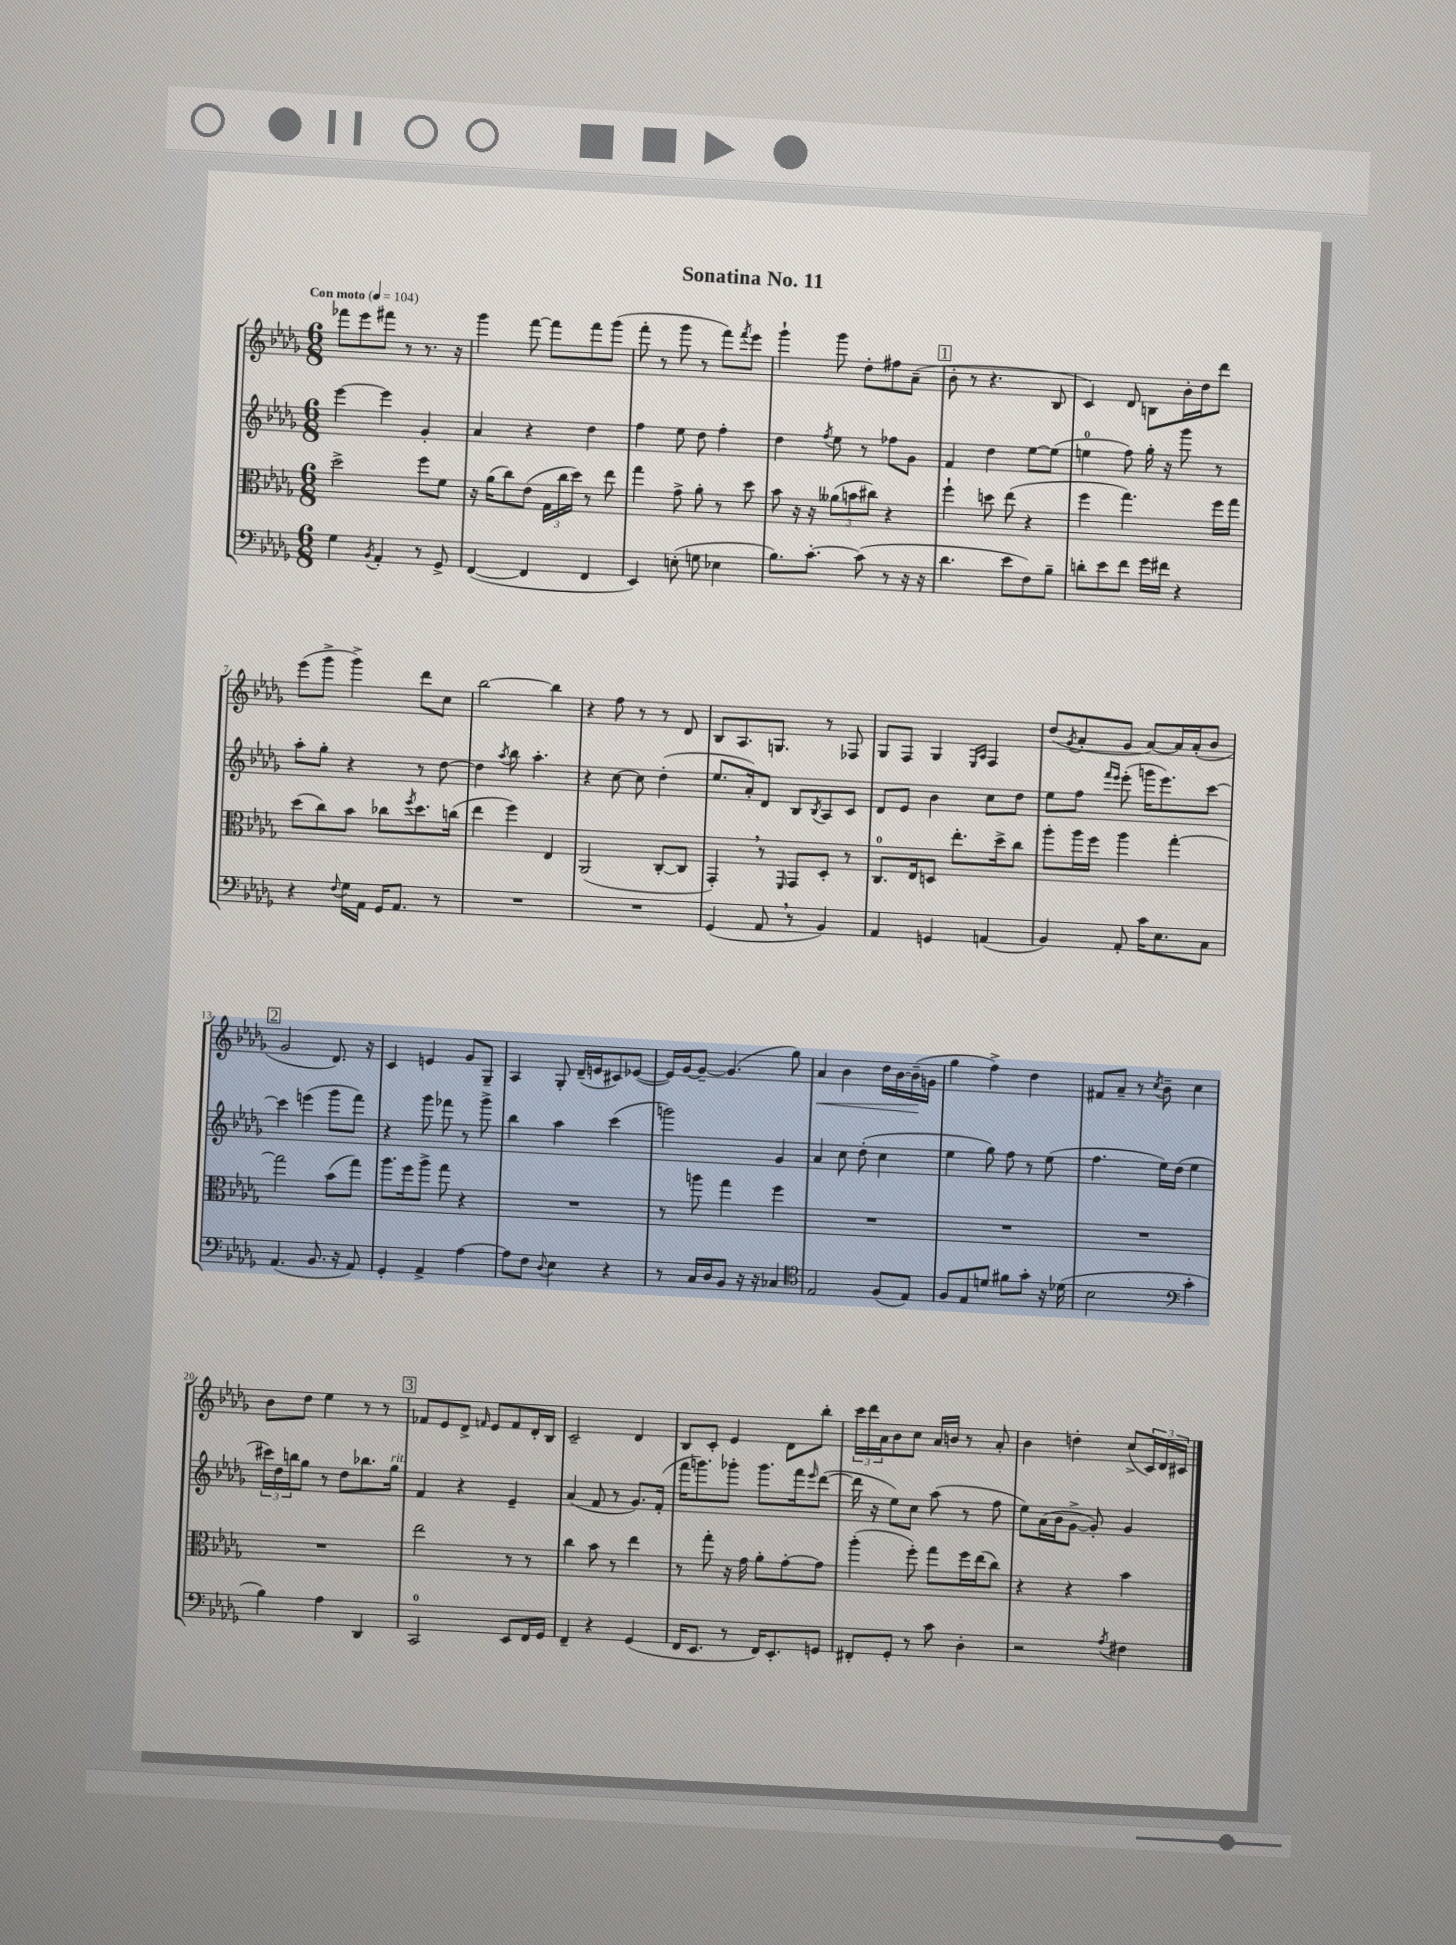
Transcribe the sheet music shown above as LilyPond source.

\header { title = "Sonatina No. 11" }
<<
\new StaffGroup <<
\new Staff = "s0" {
    \clef treble \key des \major \numericTimeSignature \time 6/8 \tempo "Con moto" 4 = 104
    fes'''8 ees'''8 fis'''8 r8 r8. r16 |
    ges'''4 f'''8~ f'''8 f'''8 ges'''8( |
    f'''8-. r8 ges'''8 r8 f'''8) \acciaccatura { f'''8 } ees'''8 |
    ges'''4-! ges'''8 des''8-. fis''8 aes'8--( |
    \mark \markup { \box "1" } bes'8-. r8 r4. bes8 |
    c'4) des'8 b8 bes'16-. des''16 des'''8 |
    ees'''8( ges'''8-> ges'''4->) des'''8 c''8 |
    bes''2~ bes''4 |
    r4 f''8 r8 r8 des'8 |
    bes8 aes8. g8. r8 fes8 |
    ges8 f8 ges4 \grace { ees16 aes16 } f4 |
    des''8( \acciaccatura { ges'8 } aes'8-. ges'8 aes'8~) aes'16 aes'16-.( bes'8 |
    \mark \markup { \box "2" } ges'2 des'8.) r16 |
    c'4 e'4 ges'8 ges8-- |
    aes4 ges8-. des'16--( e'16 cis'8) ees'8~( |
    ees'16) ges'16~ ges'8~-- ges'4.( ges''8) |
    aes'4\< bes'4 des''16 bes'16~ bes'16--\!( g'16 |
    ges''4 f''4->) des''4 |
    fis'8 aes'8-- r8 \acciaccatura { c''8 } bes'8-- c''4 |
    bes'8 des''8 ees''4 r8 r8 |
    \mark \markup { \box "3" } fes'8 ees'8 des'8-> \grace { f'16 } ees'8 f'8 des'16-. bes16 |
    c'2-- des'4 |
    bes8 c'8-. ees'4 des'8 bes''8-. |
    \tuplet 3/2 { c'''16 des'''16 aes'16 } bes'8 c''8 aes'16 b'16 r8 aes'8-. |
    bes'4 d''4-. c''8->( \tuplet 3/2 { c'16) des'16 cis'16 } \bar "|." |
}
\new Staff = "s1" {
    \clef treble \key des \major \numericTimeSignature \time 6/8
    ees'''4~ ees'''4 ges'4-. |
    aes'4 r4 des''4 |
    f''4 ees''8 des''8 f''4-. |
    des''4 \acciaccatura { f''8 } ees''8 r8 fes''8 ges'8 |
    \mark \markup { \box "1" } f'4 des''4 ees''8~ ees''8( |
    e''4-0 f''8) ges''16-. r16 ges'''8 r8 |
    aes''8-. ges''8-. r4 r8 des''8~ |
    des''4 \acciaccatura { aes''8 } bes''8 aes''4.-. |
    r4 c''8~ c''8 des''4-.( |
    ees''8. aes'16-.) des'8 bes8 \acciaccatura { bes8 } aes8 c'8 |
    des'8 ees'8 bes'4 c''8 des''8 |
    ees''8 f''8 \grace { f'''16 ees'''16 } ees'''8-.( g'''16 ees'''8.) c'''8~ |
    \mark \markup { \box "2" } c'''4 e'''4( ges'''8 f'''8) |
    r4 ges'''8 fes'''8 r8 ges'''8-> |
    bes''4 aes''4 c'''4( |
    g'''2) ges'4 |
    aes'4 c''8 des''8-.( c''4 |
    ees''4 ges''8) f''8 r8 ees''8( |
    f''4. ees''16) des''16( ees''4 |
    \tuplet 3/2 { cis'''16) des''16 b''16 } ges''8 r8 des''8 bes''8. ges''16^\markup { \italic "rit." } |
    \mark \markup { \box "3" } f'4 r4 ees'4-- |
    aes'4( f'8 r8 ges'8.) f'16-.( |
    f'''16 g'''8.) ges'''8-. ges'''8. f'''16 \grace { ees'''16 } des'''8~( |
    des'''16 r16 ees''8) c''8 aes''8( r8 f''8 |
    ees''8) aes'16( bes'16 ges'8~-> ges'8-.) ges'4 \bar "|." |
}
\new Staff = "s2" {
    \clef alto \key des \major \numericTimeSignature \time 6/8
    des''2-> f''8 f'8 |
    r16 aes'16( c''8) ees'8( \tuplet 3/2 { ges16 c''16 des''16) } r8 ees''8 |
    ges''4 ges'8-> aes'8-. r8 des''8 |
    bes'8 r16 r16 \tuplet 3/2 { aeses'8( b'8 cis''8) } r4 |
    \mark \markup { \box "1" } f''4-! d''8 ees''8( r4 |
    f''4 ges''4.) f''16 ges''16 |
    des''8( c''8) bes'8 ces''8 \acciaccatura { f''8 } des''8. c''16( |
    ees''4 f''4) ees4 |
    aes,2( c8~-. c8 |
    ges,4-.) \breathe r8 \grace { f,16 } ges,8 des8-. r8 |
    c8.-0 ees16 d8 ees''8.-. des''16-> c''8 |
    aes''8-. aes''16 f''16 aes''4 ges''4~-. |
    \mark \markup { \box "2" } ges''2 bes'8( ges''8) |
    aes''8. f''16 aes''8-> ges''8 r4 |
    R2. |
    r8 a''8 ges''4 f''4 |
    R2. |
    R2. |
    R2. |
    R2. |
    \mark \markup { \box "3" } ees''2 r8 r8 |
    c''4 bes'8 r8 ees''4 |
    r8 ges''8-. r16 ges'16 aes'8-. ges'8~-. ges'8 |
    aes''4-.( f''8-.) ges''8 f''16 ees''16( c''8) |
    r4 r4 bes'4 \bar "|." |
}
\new Staff = "s3" {
    \clef bass \key des \major \numericTimeSignature \time 6/8
    ges4 \acciaccatura { bes,8 } aes,4-. r8 ges,8-> |
    f,4~( f,4 f,4 |
    ees,4) e8-.( g8 ees4 |
    bes8.) c'8.~-. c'8( r8 r16 r16 |
    \mark \markup { \box "1" } des'4. ees'8 f8) bes8-- |
    d'8-. ees'8 f'8 ges'16 fis'16 r4 |
    r4 \appoggiatura { f8 } ges16 aes,16 ges,16 aes,8. r8 |
    R2. |
    R2. |
    ges,4( aes,8 \breathe r8 bes,4) |
    aes,4 g,4 a,4( |
    bes,4) aes,8-. c'16 ees8. c8 |
    \mark \markup { \box "2" } aes,4.( bes,8. r16 aes,8) |
    ges,4-. aes,4-> aes4~ |
    aes8 f8 \appoggiatura { des8 } ees4 r4 |
    r8 c16 des16 bes,8 r16 r16 ces4 |
    \clef tenor ees2 f8( ees8) |
    f8 ees8 d'8 fis'8 ges'8-. r16 des'16( |
    bes2 \clef bass c'4-. |
    bes4) aes4 des,4 |
    \mark \markup { \box "3" } c,2-0 ees,8 f,16 ges,16 |
    f,4-- r4 ges,4( |
    f,16 ees,8. r8 f,16) ees,8.-. g,8 |
    fis,8-. ges,8-. r8 c'8 des4-. |
    r2 \acciaccatura { aes8 } fis4 \bar "|." |
}
>>
>>
